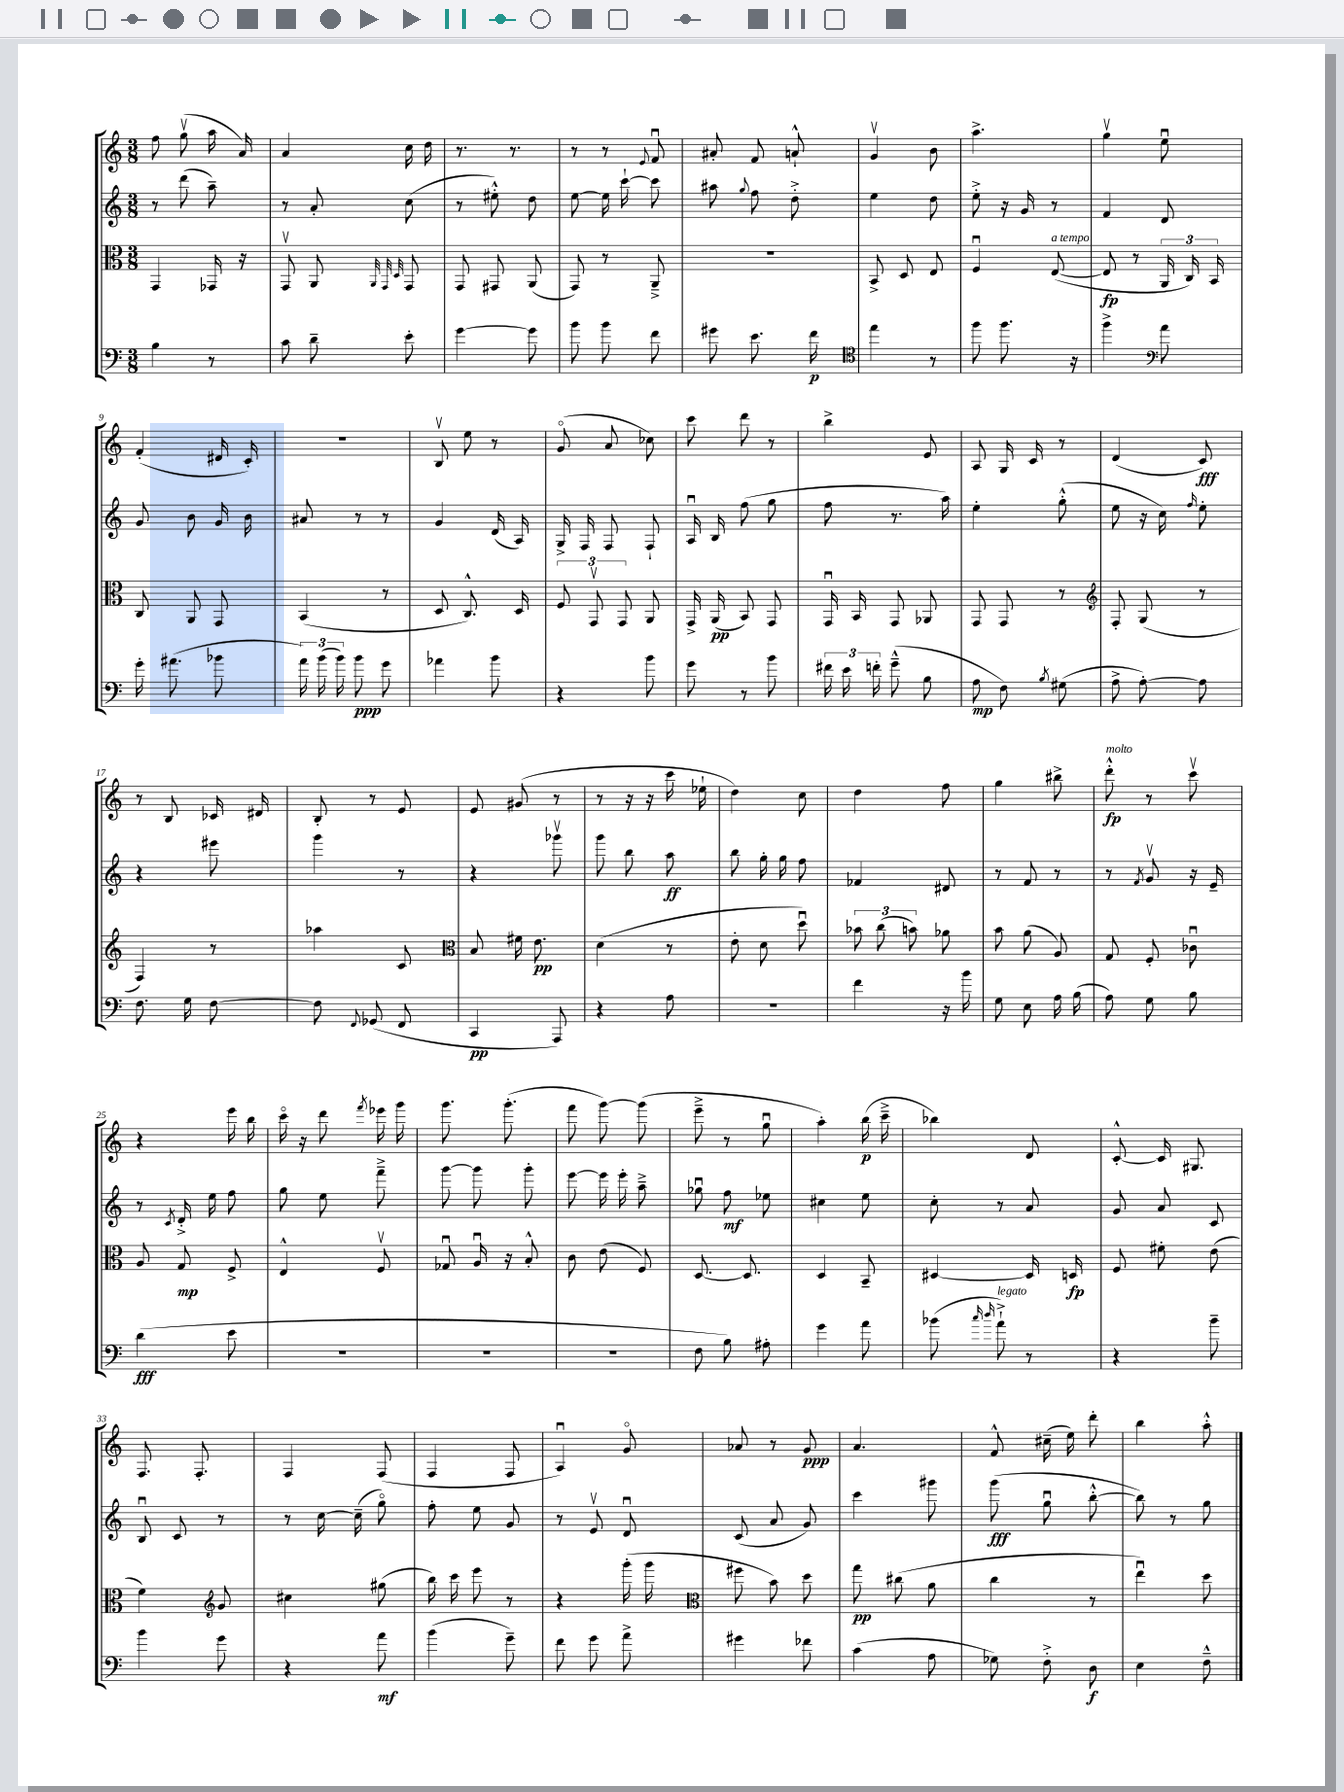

**kern	**dynam	**kern	**dynam	**kern	**dynam	**kern	**dynam
*part4	*part4	*part3	*part3	*part2	*part2	*part1	*part1
*staff4	*staff4	*staff3	*staff3	*staff2	*staff2	*staff1	*staff1
*clefF4	*	*clefC3	*	*clefG2	*	*clefG2	*
*k[]	*	*k[]	*	*k[]	*	*k[]	*
*M3/8	*	*M3/8	*	*M3/8	*	*M3/8	*
=1	=1	=1	=1	=1	=1	=1	=1
4B\	.	4GG/	.	8r	.	8ff\	.
.	.	.	.	(8ddd\	.	(8ggv\	.
8r	.	16GG-X/	.	8aa~\)	.	16aa\	.
.	.	16r	.	.	.	16a/)	.
=2	=2	=2	=2	=2	=2	=2	=2
8c\	.	8GGv/	.	8r	.	4a/	.
8d~\	.	8AA/	.	8a'/	.	.	.
.	.	32qqAA/	.	.	.	.	.
.	.	32qqGG/	.	.	.	.	.
.	.	32qqD/	.	.	.	.	.
8e'\	.	8GG/	.	(8cc\	.	16cc\	.
.	.	.	.	.	.	16dd\	.
=3	=3	=3	=3	=3	=3	=3	=3
[4g\	.	8GG/	.	8r	.	8.r	.
.	.	8GG#X/	.	8ee#X'^^\)	.	.	.
.	.	.	.	.	.	8.r	.
8g\]	.	(8AA/	.	8dd\	.	.	.
=4	=4	=4	=4	=4	=4	=4	=4
8b\	.	8GG/)	.	[8ee\	.	8r	.
8b\	.	8r	.	16ee\]	.	8r	.
.	.	.	.	[16ccc`\	.	.	.
.	.	.	.	.	.	8qqe/	.
8f\	.	8AA~^/	.	8ccc\]	.	8fu/	.
=5	=5	=5	=5	=5	=5	=5	=5
8g#X\	.	4.r	.	8aa#X\	.	8a#X'/	.
.	.	.	.	8qqgg/	.	.	.
8.e\	.	.	.	8ff\	.	8f/	.
.	.	.	.	8dd'^\	.	8an`^^/	.
16f\	p	.	.	.	.	.	.
=6	=6	=6	=6	=6	=6	=6	=6
*clefC4	*	*	*	*	*	*	*
4ee\	.	8BB^/	.	4ee\	.	4gv/	.
.	.	8D/	.	.	.	.	.
8r	.	8E/	.	8dd\	.	8b\	.
=7	=7	=7	=7	=7	=7	=7	=7
8ff\	.	4Fu/	.	8ee'^\	.	4.aa^\	.
8.ff\	.	.	.	16r	.	.	.
.	.	.	.	16g/	.	.	.
!	!	!LO:TX:a:i:t=a tempo	!	!	!	!	!
.	.	([8E/	.	8r	.	.	.
16r	.	.	.	.	.	.	.
=8	=8	=8	=8	=8	=8	=8	=8
4ff^\	.	8E/]	fp	4f/	.	4ggv\	.
.	.	8r	.	.	.	.	.
*clefF4	*	*	*	*	*	*	*
8a\	.	24AA/	.	8d/	.	8eeu\	.
.	.	24C/)	.	.	.	.	.
.	.	24BB/	.	.	.	.	.
!!LO:LB:g=z
=9	=9	=9	=9	=9	=9	=9	=9
16g'\	.	8C/	.	8g/	.	(4f'/	.
(8.a#X\	.	.	.	.	.	.	.
.	.	8AA/	.	8b\	.	.	.
8b-X\	.	8GG/	.	16g/	.	16d#X/	.
.	.	.	.	16b\	.	16c'/)	.
=10	=10	=10	=10	=10	=10	=10	=10
24a\)	.	(4BB/	.	8a#X/	.	4.r	.
(24b\	.	.	.	.	.	.	.
24b\)	.	.	.	.	.	.	.
8b\	ppp	.	.	8r	.	.	.
8g\	.	8r	.	8r	.	.	.
=11	=11	=11	=11	=11	=11	=11	=11
4a-X\	.	8D/	.	4g/	.	8Bv/	.
.	.	8.C^^/)	.	.	.	8ee\	.
8b\	.	.	.	(16d/	.	8r	.
.	.	16D/	.	16A/)	.	.	.
=12	=12	=12	=12	=12	=12	=12	=12
4r	.	12F/	.	16G^/	.	(8g/	.
.	.	.	.	16F/	.	.	.
.	.	12GGv/	.	.	.	.	.
.	.	.	.	8F/	.	8a/	.
.	.	12GG/	.	.	.	.	.
8b\	.	8AA/	.	8F`/	.	8cc-X\)	.
=13	=13	=13	=13	=13	=13	=13	=13
8g\	.	16GG^/	.	16Au/	.	8ccc\	.
.	.	(16AA/	pp	16B/	.	.	.
8r	.	8BB/)	.	(8ff\	.	8ddd\	.
8b\	.	8GG/	.	8gg\	.	8r	.
=14	=14	=14	=14	=14	=14	=14	=14
24f#X\	.	16GGu/	.	8ff\	.	4bb^\	.
24e\	.	.	.	.	.	.	.
.	.	16BB/	.	.	.	.	.
24fn'\	.	.	.	.	.	.	.
(8g~^^\	.	8GG/	.	8.r	.	.	.
8B\	.	8AA-X/	.	.	.	8e/	.
.	.	.	.	16aa\)	.	.	.
=15	=15	=15	=15	=15	=15	=15	=15
8A\	mp	8GG/	.	4ee'\	.	8A/	.
8F\)	.	8GG/	.	.	.	16G/	.
.	.	.	.	.	.	16c/	.
8qB/	.	.	.	.	.	.	.
(8G#X\	.	8r	.	(8gg'^^\	.	8r	.
=16	=16	=16	=16	=16	=16	=16	=16
*	*	*clefG2	*	*	*	*	*
8A^\	.	8F'/	.	8ee\	.	(4d/	.
[8A'\)	.	(8G/	.	16r	.	.	.
.	.	.	.	16cc\)	.	.	.
.	.	.	.	16qqff/	.	.	.
8A\]	.	8r	.	8ee'\	.	8c/)	fff
!!LO:LB:g=z
=17	=17	=17	=17	=17	=17	=17	=17
8.F\	.	4F/)	.	4r	.	8r	.
.	.	.	.	.	.	8B/	.
16G\	.	.	.	.	.	.	.
[8F\	.	8r	.	8eee#X\	.	16c-X/	.
.	.	.	.	.	.	16d#X/	.
=18	=18	=18	=18	=18	=18	=18	=18
8F\]	.	4aa-X\	.	4ggg\	.	8B'/	.
8qqFF/	.	.	.	.	.	.	.
(8GG-X/	.	.	.	.	.	8r	.
8FF/	.	8c/	.	8r	.	8e/	.
=19	=19	=19	=19	=19	=19	=19	=19
*	*	*clefC3	*	*	*	*	*
4CC/	pp	8B/	.	4r	.	8e/	.
.	.	16f#X\	.	.	.	(8g#X/	.
.	.	8.e\	pp	.	.	.	.
8AAA/)	.	.	.	8ggg-Xv\	.	8r	.
=20	=20	=20	=20	=20	=20	=20	=20
4r	.	(4d\	.	8ggg\	.	8r	.
.	.	.	.	8bb\	.	16r	.
.	.	.	.	.	.	16r	.
8A\	.	8r	.	8aa\	ff	16ccc\	.
.	.	.	.	.	.	16ee-X`\	.
=21	=21	=21	=21	=21	=21	=21	=21
4.r	.	8e'\	.	8bb\	.	4dd\)	.
.	.	8d\	.	16gg'\	.	.	.
.	.	.	.	16gg\	.	.	.
.	.	8ddu\)	.	8ff\	.	8cc\	.
=22	=22	=22	=22	=22	=22	=22	=22
4f\	.	12b-X\	.	4f-X/	.	4dd\	.
.	.	(12cc\	.	.	.	.	.
.	.	12bn\)	.	.	.	.	.
16r	.	8a-X\	.	8d#X/	.	8ff\	.
16b\	.	.	.	.	.	.	.
=23	=23	=23	=23	=23	=23	=23	=23
8G\	.	8b\	.	8r	.	4gg\	.
8E\	.	(8a\	.	8f/	.	.	.
16A\	.	8A/)	.	8r	.	8bb#X^\	.
(16B\	.	.	.	.	.	.	.
=24	=24	=24	=24	=24	=24	=24	=24
!	!	!	!	!	!	!LO:TX:a:i:t=molto	!
8A\)	.	8G/	.	8r	.	8ddd'^^\	fp
.	.	.	.	8qf/	.	.	.
8G\	.	8F'/	.	8gv/	.	8r	.
8B\	.	8c-Xu\	.	16r	.	8cccv\	.
.	.	.	.	16e~/	.	.	.
!!LO:LB:g=z
=25	=25	=25	=25	=25	=25	=25	=25
(4d\	fff	8A/	.	8r	.	4r	.
.	.	.	.	8qc/	.	.	.
.	.	8G/	mp	16d'^/	.	.	.
.	.	.	.	16ee\	.	.	.
8e\	.	8F^/	.	8ff\	.	16eee\	.
.	.	.	.	.	.	16bb\	.
=26	=26	=26	=26	=26	=26	=26	=26
4.r	.	4E^^/	.	8gg\	.	16ccc\	.
.	.	.	.	.	.	16r	.
.	.	.	.	8ee\	.	8ddd\	.
.	.	.	.	.	.	8qfff/	.
.	.	8Fv/	.	8fff~^\	.	16eee-X\	.
.	.	.	.	.	.	16ggg\	.
=27	=27	=27	=27	=27	=27	=27	=27
4.r	.	8G-Xu/	.	[8ggg\	.	8.ggg\	.
.	.	16Au/	.	8ggg\]	.	.	.
.	.	16r	.	.	.	(8.ggg'\	.
.	.	8B'^^/	.	8ggg'\	.	.	.
=28	=28	=28	=28	=28	=28	=28	=28
4.r	.	8c\	.	[8eee\	.	8fff\	.
.	.	(8e\	.	16eee\]	.	[8ggg\)	.
.	.	.	.	16eee'\	.	.	.
.	.	8F/)	.	8aa~^\	.	(8ggg\]	.
=29	=29	=29	=29	=29	=29	=29	=29
8F\	.	[8.D/	.	8gg-Xu\	.	8eee~^\	.
8B\)	.	.	.	8ff\	mf	8r	.
.	.	8.D/]	.	.	.	.	.
8A#X'\	.	.	.	8ee-X\	.	8ggu\	.
=30	=30	=30	=30	=30	=30	=30	=30
4g\	.	4D/	.	4cc#X\	.	4aa'\)	.
8a\	.	8BB~/	.	8ee\	.	(16bb\	p
.	.	.	.	.	.	16ccc~^\	.
=31	=31	=31	=31	=31	=31	=31	=31
(8b-X\	.	[4D#X/	.	8cc'\	.	4bb-X\)	.
16qqcc/	.	.	.	.	.	.	.
16qqdd/	.	.	.	.	.	.	.
!LO:TX:a:i:t=legato	!	!	!	!	!	!	!
8a`^\)	.	.	.	8r	.	.	.
8r	.	16D#/]	.	8a/	.	8d/	.
.	.	16Dn/	fp	.	.	.	.
=32	=32	=32	=32	=32	=32	=32	=32
4r	.	8F/	.	8g/	.	[8c'^^/	.
.	.	8f#X'\	.	8a/	.	16c/]	.
.	.	.	.	.	.	8.G#X/	.
8b~\	.	(8e\	.	8c/	.	.	.
!!LO:LB:g=z
=33	=33	=33	=33	=33	=33	=33	=33
4b\	.	4f\)	.	8Bu/	.	8.F/	.
.	.	.	.	8c/	.	.	.
.	.	.	.	.	.	8.F'/	.
*	*	*clefG2	*	*	*	*	*
8g\	.	8g/	.	8r	.	.	.
=34	=34	=34	=34	=34	=34	=34	=34
4r	.	4cc#X\	.	8r	.	4F/	.
.	.	.	.	[16cc\	.	.	.
.	.	.	.	(16cc~\]	.	.	.
8a\	mf	(8gg#X\	.	8gg\)	.	(8F/	.
=35	=35	=35	=35	=35	=35	=35	=35
(4b\	.	16bb\)	.	8ff'\	.	4F/	.
.	.	16ccc\	.	.	.	.	.
.	.	8eee\	.	8ee\	.	.	.
8g~\)	.	8r	.	8g/	.	8F/	.
=36	=36	=36	=36	=36	=36	=36	=36
8f\	.	4r	.	8r	.	4Au/)	.
8g\	.	.	.	8ev/	.	.	.
8a^\	.	(16ggg'\	.	8du/	.	8g/	.
.	.	16ggg\	.	.	.	.	.
=37	=37	=37	=37	=37	=37	=37	=37
*	*	*clefC3	*	*	*	*	*
4g#X\	.	8ff#X\	.	(8c/	.	8a-X/	.
.	.	8b\)	.	8a/	.	8r	.
8f-X\	.	8dd\	.	8g/)	.	8g/	ppp
=38	=38	=38	=38	=38	=38	=38	=38
(4c\	.	8gg\	pp	4ccc\	.	4.a/	.
.	.	(8cc#X\	.	.	.	.	.
8A\	.	8a\	.	8ggg#X\	.	.	.
=39	=39	=39	=39	=39	=39	=39	=39
8G-X\)	.	4cc\	.	(8ggg\	fff	8f^^/	.
8F'^\	.	.	.	8ggu\	.	(16cc#X~\	.
.	.	.	.	.	.	16ee\)	.
8D\	f	8r	.	[8bb'^^\	.	8ddd'\	.
=40	=40	=40	=40	=40	=40	=40	=40
4E\	.	4eeu\)	.	8bb\])	.	4bb\	.
.	.	.	.	8r	.	.	.
8F~^^\	.	8dd\	.	8gg\	.	8aa'^^\	.
==	==	==	==	==	==	==	==
*-	*-	*-	*-	*-	*-	*-	*-
